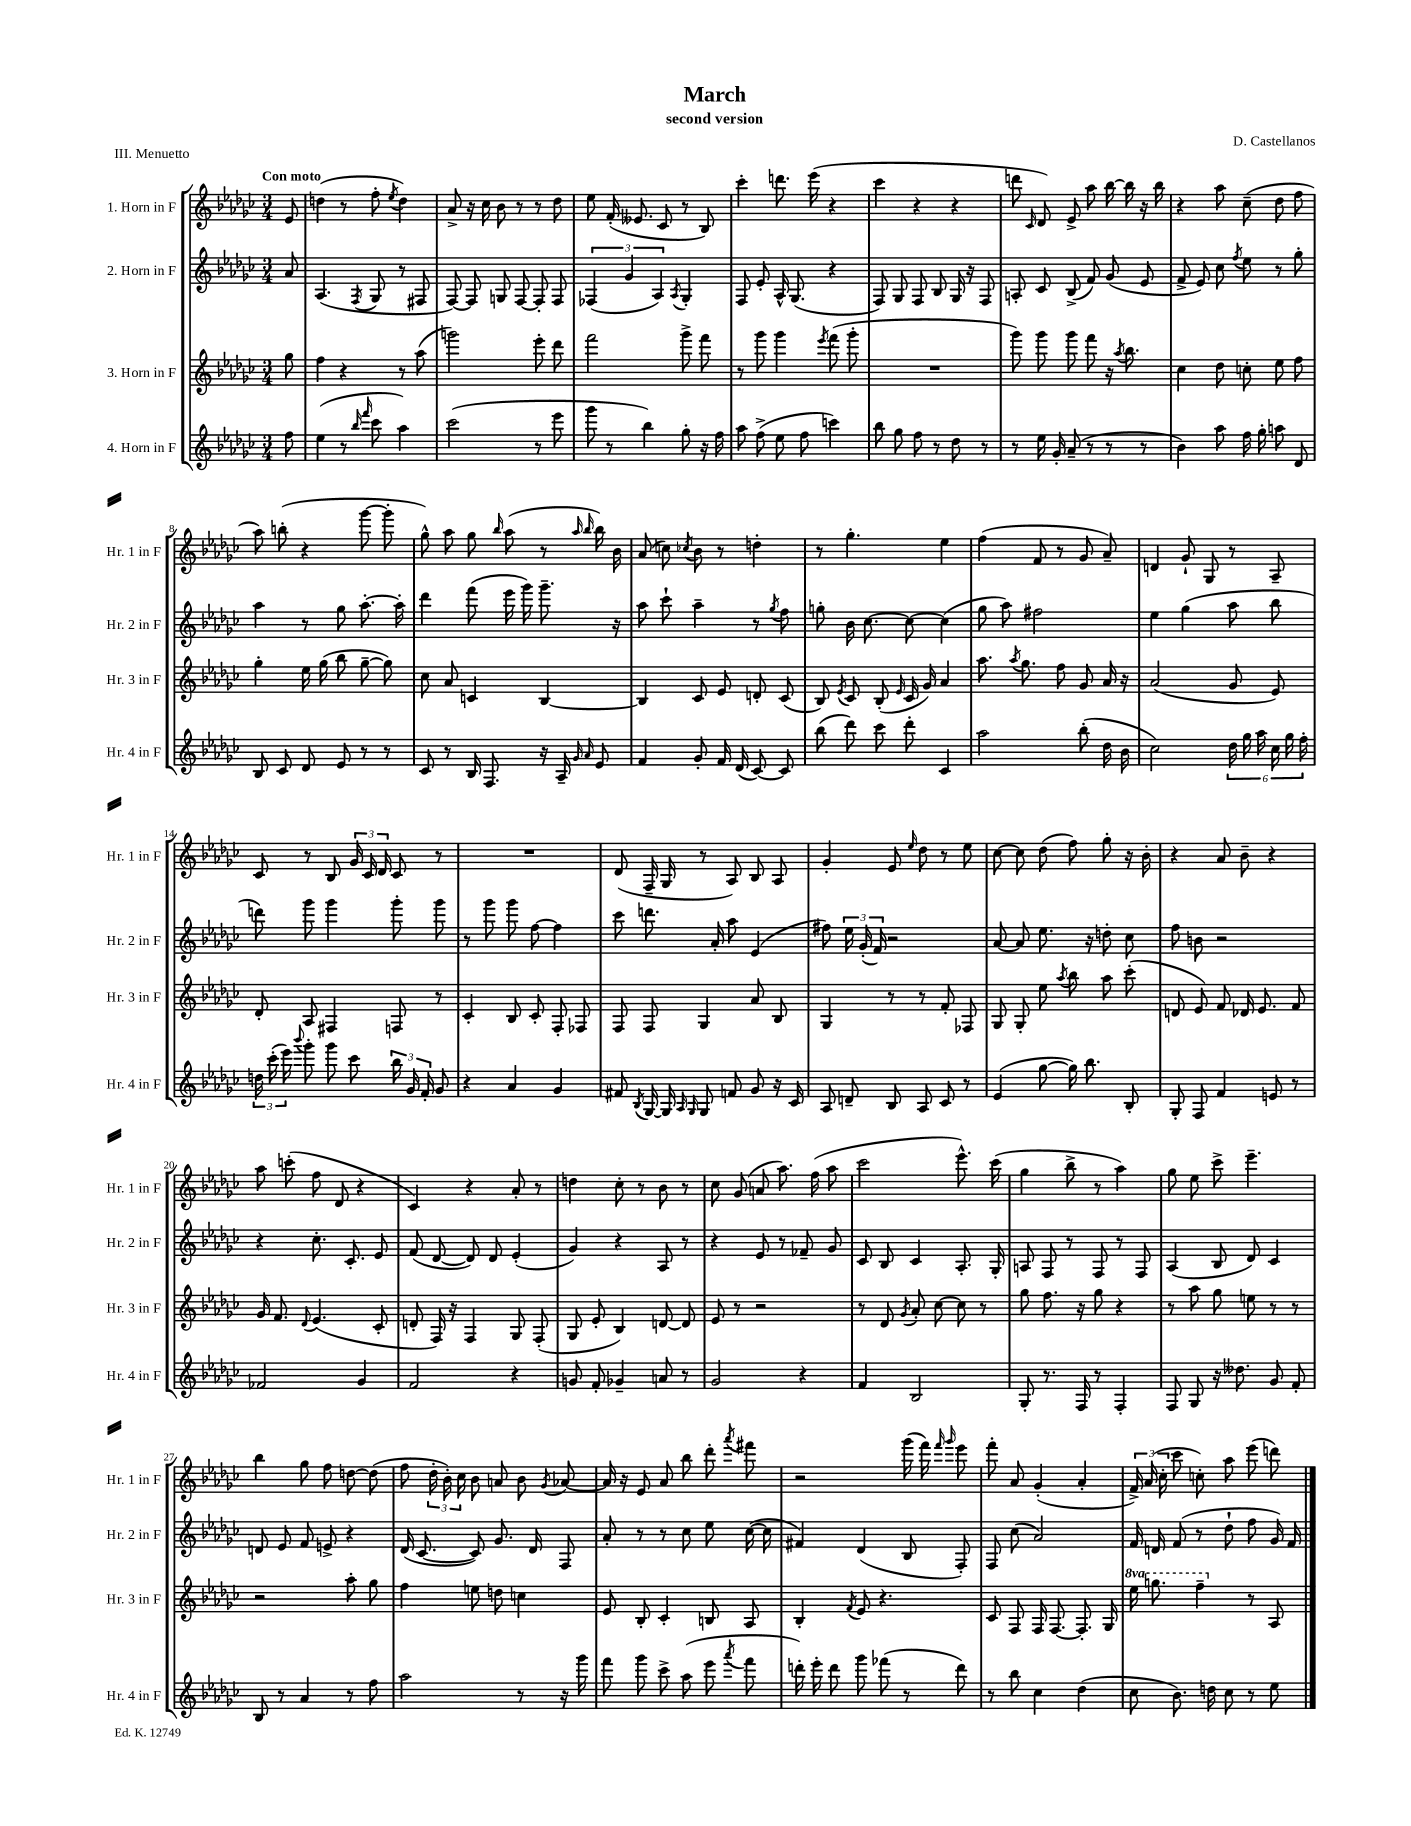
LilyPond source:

\header { title = "March" composer = "D. Castellanos" subtitle = "second version" piece = "III. Menuetto" }
<<
\new StaffGroup <<
\new Staff = "s0" \with { instrumentName = "1. Horn in F" shortInstrumentName = "Hr. 1 in F" } {
    \clef treble \key ges \major \numericTimeSignature \time 3/4 \partial 8 \tempo "Con moto"
    \autoBeamOff ees'8 |
    d''4( r8 f''8-. \acciaccatura { ees''8 } d''4) |
    aes'8-> r16 ces''16 bes'8 r8 r8 des''8 |
    ees''8 f'16-.( eeses'8. ces'8 r8 bes8) |
    ces'''4-. d'''8. ees'''16( r4 |
    ces'''4 r4 r4 |
    d'''8 \grace { ces'16 } des'8) ees'8-> aes''8 bes''16~ bes''16 r16 bes''16 |
    r4 aes''8 ces''8--( des''8 f''8 |
    aes''8) b''8-.( r4 ges'''8~ ges'''8-. |
    ges''8-^) aes''8 ges''8 \grace { bes''16 } aes''8( r8 \grace { aes''16 bes''16 } bes''16) bes'16 |
    aes'8( c''8) \acciaccatura { ces''8 } bes'8 r8 d''4-. |
    r8 ges''4.-. ees''4 |
    f''4( f'8 r8 ges'8 aes'8--) |
    d'4 ges'8-! ges8 r8 aes8-- |
    ces'8 r8 bes8 \tuplet 3/2 { ges'16 ces'16 des'16 } ces'8 r8 |
    R2. |
    des'8( f16-- ges16 r8 aes8) bes8 aes8 |
    ges'4-. ees'8 \grace { ees''16 } des''8 r8 ees''8 |
    ces''8~ ces''8 des''8( f''8) ges''8-. r16 bes'16-. |
    r4 aes'8 bes'8-- r4 |
    aes''8 c'''8-.( f''8 des'8 r4 |
    ces'4) r4 aes'8-. r8 |
    d''4 ces''8-. r8 bes'8 r8 |
    ces''8 ges'8( a'8 aes''8.) f''16( aes''8 |
    ces'''2 ees'''8.-^) ces'''16( |
    ges''4 bes''8-> r8 aes''4) |
    ges''8 ees''8 ces'''8-> ees'''4.-- |
    bes''4 ges''8 f''8 d''8~ d''8( |
    f''8 \tuplet 3/2 { des''16-. bes'16-.) ces''16 } bes'8 a'8 bes'8 \acciaccatura { ges'8 } aes'8~ |
    aes'16 r16 ees'8 aes'8 bes''8 des'''8-. \acciaccatura { aes'''8 } fis'''8 |
    r2 ges'''16( f'''16) \grace { f'''16 ges'''16 } ees'''8 |
    f'''8-. aes'8 ges'4-.( aes'4-. |
    \tuplet 3/2 { f'16->) aes'16( ces''16-. } ces'''8 c''8-.) aes''8 ees'''8( d'''8) \bar "|." |
}
\new Staff = "s1" \with { instrumentName = "2. Horn in F" shortInstrumentName = "Hr. 2 in F" } {
    \clef treble \key ges \major \numericTimeSignature \time 3/4 \partial 8
    \autoBeamOff aes'8 |
    aes4.( \acciaccatura { f8 } ges8 r8 fis8 |
    f8~) f8 g8 f8~ f8-. f8 |
    \tuplet 3/2 { fes4( ges'4 aes4) } \acciaccatura { aes8 } ges4-. |
    f8 ees'8-. aes16-^ ges8.( r4 |
    f8) ges8 f8 bes8 ges16 r16 f8 |
    a8-. ces'8 bes8->( f'8) ges'8( ees'8 |
    f'8-> ees'8) ces''8 \acciaccatura { f''8 } ees''8 r8 ges''8-. |
    aes''4 r8 ges''8 aes''8.~-. aes''16-. |
    des'''4 f'''8( ees'''16 ges'''16) ges'''8.-- r16 |
    aes''8 ces'''8-! aes''4-- r8 \acciaccatura { ges''8 } f''8 |
    g''8-. bes'16 ces''8.~ ces''8~ ces''4( |
    ges''8 aes''8) fis''2 |
    ees''4 ges''4( aes''8 bes''8 |
    d'''8) ges'''8 ges'''4 ges'''8-. ges'''8 |
    r8 ges'''8 ges'''8 f''8~ f''4 |
    ces'''8 d'''8. aes'16-. aes''8 ees'4( |
    fis''8) \tuplet 3/2 { ees''16 ges'16-.( f'16) } r2 |
    aes'8~ aes'8 ees''8. r16 d''8-. ces''8 |
    f''8 b'8 r2 |
    r4 ces''8.-. ces'8.-. ees'8 |
    f'8( des'8~ des'8) des'8 ees'4-.( |
    ges'4) r4 aes8 r8 |
    r4 ees'8 r8 fes'8-- ges'8 |
    ces'8 bes8 ces'4 aes8.-. ges16-. |
    a8 f8 r8 f8 r8 f8 |
    aes4( bes8 des'8) ces'4 |
    d'8 ees'8 f'8 e'8-> r4 |
    des'16( ces'8.~ ces'8) ges'8. des'16 f8 |
    aes'8-. r8 r8 ces''8 ees''8 ces''16~( ces''16 |
    fis'4) des'4( bes8 f8-.) |
    f8 ces''8( aes'2) |
    f'16 d'16 f'8( r8 des''8-! f''8 ges'16) f'16 \bar "|." |
}
\new Staff = "s2" \with { instrumentName = "3. Horn in F" shortInstrumentName = "Hr. 3 in F" } {
    \clef treble \key ges \major \numericTimeSignature \time 3/4 \set Staff.ottavationMarkups = #ottavation-simple-ordinals \partial 8
    \autoBeamOff ges''8 |
    f''4 r4 r8 aes''8( |
    g'''2) ees'''8-. des'''8 |
    f'''2 ges'''8-> f'''8 |
    r8 ges'''8 ges'''4 \acciaccatura { ees'''8 } f'''8( ges'''8-. |
    R2. |
    ges'''8) ges'''8 ges'''8 f'''8 r16 \acciaccatura { aes''8 } bes''8. |
    ces''4 des''8 c''8-. ees''8 f''8 |
    ges''4-. ees''16 ges''16( bes''8 ges''8~-- ges''8) |
    ces''8 aes'8 c'4 bes4~ |
    bes4 ces'8 ees'8 d'8-. ces'8( |
    bes8) \acciaccatura { ees'8 } ces'8 bes8-.( \grace { ees'16 } ces'16 ges'16) aes'4 |
    aes''8. \acciaccatura { aes''8 } ges''8. f''8 ges'8 aes'16 r16 |
    aes'2( ges'8 ees'8) |
    des'8-. aes8 fis4 f8 r8 |
    ces'4-. bes8 ces'8-. f8-. fes8 |
    f8 f8 ges4 aes'8 bes8 |
    ges4 r8 r8 f'8-. fes8 |
    ges8 ges8-. ees''8 \acciaccatura { aes''8 } bes''8 aes''8 ces'''8-.( |
    d'8 ees'8) f'8 des'16 ees'8. f'8 |
    ges'16 f'8. \appoggiatura { des'8 } ees'4.( ces'8-. |
    d'8-. f16) r16 f4 ges8 f8-.( |
    ges8 ees'8-. bes4) d'8~ d'8 |
    ees'8 r8 r2 |
    r8 des'8 \acciaccatura { ges'8 } aes'8-. ces''8~ ces''8 r8 |
    ges''8 f''8. r16 ges''8 r4 |
    r8 aes''8 ges''8 e''8 r8 r8 |
    r2 aes''8-. ges''8 |
    f''4 e''8 d''8 c''4 |
    ees'8 bes8-. ces'4-. b8 aes8 |
    bes4-. \acciaccatura { f'8 } ees'8 r4. |
    ces'8 f8 f16 f8.~ f8.-. ges16 |
    \ottava #1 ees'''16 g'''8. f'''4-- \ottava #0 r8 aes8 \bar "|." |
}
\new Staff = "s3" \with { instrumentName = "4. Horn in F" shortInstrumentName = "Hr. 4 in F" } {
    \clef treble \key ges \major \numericTimeSignature \time 3/4 \partial 8
    \autoBeamOff f''8 |
    ees''4( r8 \grace { bes''16 f'''16 } ces'''8 aes''4) |
    ces'''2( r8 ees'''8 |
    ges'''8 r8 bes''4) ges''8-. r16 f''16 |
    aes''8 f''8->( ees''8 f''8 c'''4) |
    bes''8 ges''8 f''8 r8 des''8 r8 |
    r8 ees''16 ges'16-. aes'8--( r8 r8 r8 |
    bes'4) aes''8 f''16 ges''16-. a''8 des'8 |
    bes8 ces'8 des'8 ees'8 r8 r8 |
    ces'8 r8 bes16 f8. r16 aes16-- \grace { ges'16 aes'16 } ees'8 |
    f'4 ges'8-. f'16 des'16( ces'8~) ces'8 |
    bes''8( des'''8) ces'''8 des'''8-. ces'4 |
    aes''2 bes''8-.( des''16 bes'16 |
    ces''2) \tuplet 6/4 { des''16 ges''16 aes''16 ces''16 ges''16 f''16-. } |
    \tuplet 3/2 { d''16 ces'''16-.( ees'''16) } \appoggiatura { bes'''8 } ges'''8-. ges'''8 ces'''8 \tuplet 3/2 { bes''16 ges'16 f'16-. } ges'8 |
    r4 aes'4 ges'4 |
    fis'8 \acciaccatura { bes8 } ges16~ ges16 \grace { aes16 ges16 } ges8 f'8 ges'8 r16 ces'16 |
    aes8 d'8-- bes8 aes8 ces'8 r8 |
    ees'4( ges''8~ ges''16) bes''8. bes8-. |
    ges8-. f8 f'4 e'8 r8 |
    fes'2 ges'4 |
    f'2 r4 |
    g'8 f'8-. ges'4-- a'8 r8 |
    ges'2 r4 |
    f'4 bes2 |
    ges8-. r8. f16 r8 f4-. |
    f8 ges8 r16 deses''8. ges'8 f'8-. |
    bes8 r8 aes'4 r8 f''8 |
    aes''2 r8 r16 ges'''16 |
    f'''8 ges'''8 ces'''8-> aes''8( ees'''8 \acciaccatura { aes'''8 } f'''8 |
    d'''16-.) ees'''16-. d'''8 ges'''8 fes'''8( r8 d'''8) |
    r8 bes''8 ces''4 des''4( |
    ces''8 bes'8.) d''16 ces''8 r8 ees''8 \bar "|." |
}
>>
>>
